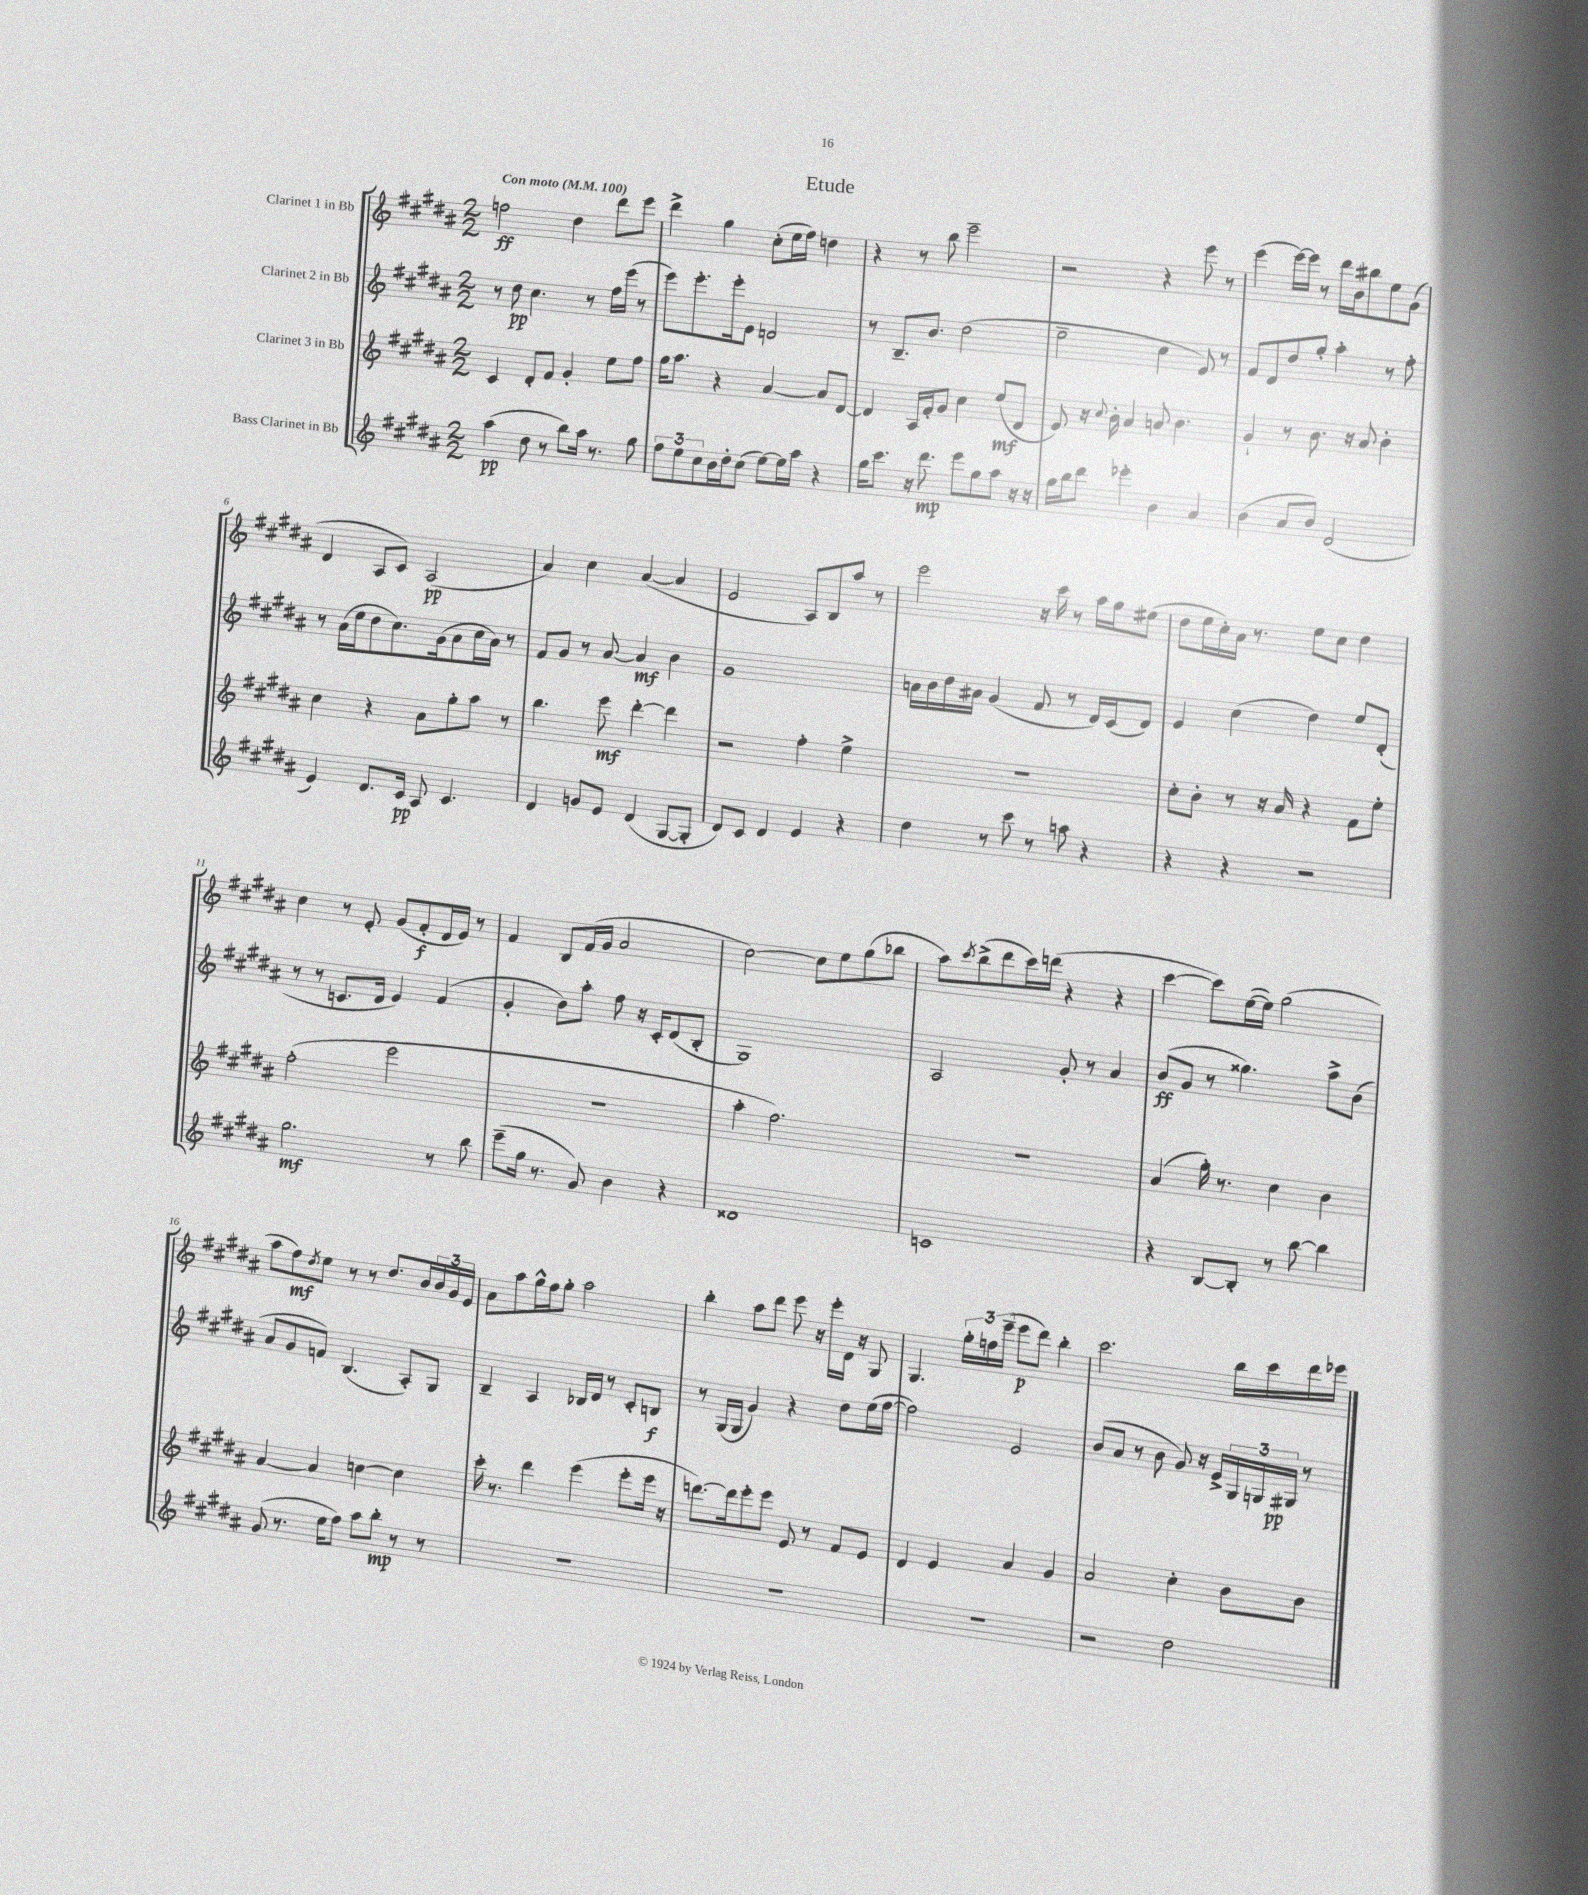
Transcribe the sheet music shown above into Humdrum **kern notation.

**kern	**kern	**kern	**kern
*staff4	*staff3	*staff2	*staff1
*clefG2	*clefG2	*clefG2	*clefG2
*k[f#c#g#d#a#]	*k[f#c#g#d#a#]	*k[f#c#g#d#a#]	*k[f#c#g#d#a#]
*M2/2	*M2/2	*M2/2	*M2/2
*MM100	*MM100	*MM100	*MM100
(4aa#	4c#	8r	2ff
.	.	8dd#	.
8dd#	8d#'	4.cc#	.
8r	8f#	.	.
8bb)	4g#'	.	4dd#
16aa#	.	8r	.
8.r	.	.	.
.	8ee	16ff#	8ddd#
.	.	(16eee	.
8gg#	8ff#	8r	8eee
=	=	=	=
12ff#	16gg#	8eee)	4ddd#^
.	8.aa#	.	.
12ee	.	.	.
.	.	8.eee'	.
12cc#	.	.	.
16b	4r	.	4gg#
16dd#'	.	16eee'	.
(8cc#	.	8e	.
[8ee)	[4a#	2d	(8cc#'
16ee]	.	.	16ee
16aa#	.	.	16ff#)
4r	8a#]	.	4dd
.	[8d#	.	.
=	=	=	=
16gg#	4d#]	8r	4r
8.ccc#	.	.	.
.	.	8.B~	.
16r	16A#	.	8r
8.ddd#	16f#'	8.b	.
.	8g#	.	8bb
8eee	4cc#	(2dd#	2eee~
8gg#	.	.	.
8aa#	(8ee	.	.
16r	8d#	.	.
16r	.	.	.
=	=	=	=
16gg#	8e)	2ee~	2r
16bb	.	.	.
8ddd#	16r	.	.
.	8qqcc#	.	.
.	16b'	.	.
4eee-'	4a#	.	.
4b	8a	4cc#	4r
.	4.b	.	.
4a#	.	8e)	8eee
.	.	8r	8r
=	=	=	=
(4b	4g#`	8f#	(4eee
.	.	8d#	.
8a#	8r	8dd#	[16eee)
.	.	.	16eee]
8b)	8.b	8gg#'	8r
(2d#	.	4aa#'	16ddd#
.	16r	.	16b
.	8a#	.	8bb#
.	4b'	8r	8ee
.	.	8ff#'	(8g#
=	=	=	=
4e)	4cc#	8r	4d#
.	.	(16a#	.
.	.	16ee	.
8.d#	4r	8dd#	8A#
.	.	8.cc#)	8c#)
16c#	.	.	.
8A#	8a#	.	(2A#
.	.	(16g#	.
4.c#	8gg#'	8a#	.
.	8aa#	16cc#	.
.	.	16a#)	.
.	8r	8r	.
=	=	=	=
4d#	4.bb	8f#	4a#)
.	.	8g#	.
8g	.	8r	4cc#
8e	8eee	[8a#	.
(4d#	[4ddd#'	4a#]	([4a#
[8G#	4ddd#]	4b	4a#]
8G#']	.	.	.
=	=	=	=
8d#)	2r	1g#	2e
8c#	.	.	.
4d#	.	.	.
4e	4ff#'	.	8A#)
.	.	.	8B
4r	4ee^	.	8aa#
.	.	.	8r
=	=	=	=
4dd#	1r	16a	2eee
.	.	16b	.
.	.	16dd#	.
.	.	16a#	.
8r	.	(4g#	.
8ccc#	.	.	.
8r	.	8f#	16r
.	.	.	16ccc#
8aa	.	8r	8r
4r	.	16d#)	16aa#
.	.	(16c#	16gg#
.	.	8d#)	(8ee#
=	=	=	=
4r	8cc#'	4e	8dd#
.	8b'	.	16ee
.	.	.	16cc#')
4r	8r	(4cc#	16a#
.	.	.	8.r
.	16r	.	.
.	16a#	.	.
2r	4r	4dd#)	8ee
.	.	.	8cc#
.	8f#	8ee	4dd#
.	8ee'	(8d#'	.
=	=	=	=
2.gg#	(2ff#'	8r	4cc#
.	.	8r	.
.	.	8.c	8r
.	.	.	8e'
.	.	16d#	.
.	2eee	4e)	(8g#
.	.	.	8f#'
8r	.	(4f#	16d#
.	.	.	16e)
8bb	.	.	8r
=	=	=	=
(8eee~	1r	4g#'	4f#
16gg#	.	.	.
8.r	.	.	.
.	.	8b)	8B
8g#)	.	8aa#'	(16f#
.	.	.	16g#
4b	.	8ff#	2a#
.	.	16r	.
.	.	16c#'	.
4r	.	(8d#	.
.	.	8B'	.
=	=	=	=
1d##	4aa#'	1G#)	[2cc#)
.	2.ff#)	.	.
.	.	.	8cc#]
.	.	.	8ee
.	.	.	(8gg#
.	.	.	8bb-
=	=	=	=
1c	1r	2A#	8aa#)
.	.	.	8qccc#
.	.	.	(8bb^
.	.	.	8ddd#
.	.	.	16ccc#)
.	.	.	(16ddd
.	.	8g#'	4r
.	.	8r	.
.	.	4a#	4r
=	=	=	=
4r	(4a#	(8b	[4ccc#
.	.	8g#	.
[8B	16gg#')	8r	8ccc#])
.	8.r	.	.
8B']	.	4.gg##)	([16ee
.	.	.	16ee])
8r	4cc#	.	(2gg#
[8bb	.	.	.
4bb]	4b	8aa#^	.
.	.	(8b	.
=	=	=	=
(8g#	[4a#	8a#	8aa#
8.r	.	8g#	8ff#)
.	.	.	8qdd#
.	4a#]	8f)	8ee
16ee	.	.	.
8ff#)	.	(4.B	8r
8aa#	[4cc	.	8r
8bb'	.	.	8.dd#
8r	4cc]	8A#')	.
.	.	.	16b
8r	.	8G#	24b
.	.	.	24g#
.	.	.	24e
=	=	=	=
1r	16ccc#'	4B~	8a#
.	8.r	.	.
.	.	.	8aa#
.	4ddd#	4A#	16gg#^^
.	.	.	16ff#
.	.	.	8gg#'
.	(4eee	16B-	2aa#
.	.	16d#	.
.	.	8r	.
.	8eee'	8c#'	.
.	16eee	8B	.
.	16r	.	.
=	=	=	=
1r	[8.ddd)	8r	4bb'
.	.	(16G#	.
.	16ddd]	16G#	.
.	8eee'	4g#)	8aa#
.	8eee	.	8ddd#
.	8e	4r	8eee
.	8r	.	16r
.	.	.	16eee'
.	8f#	8dd#	16d#
.	.	.	16r
.	8e	(16ee	8G#
.	.	[16ff#	.
=	=	=	=
1r	4d#	2ff#])	4.G#
.	4e	.	.
.	.	.	24gg#'
.	.	.	24ff
.	.	.	(24eee~
.	4a#	2e	8eee
.	.	.	8ddd#)
.	4g#	.	4bb'
=	=	=	=
2r	2a#	(8b	2.ccc#
.	.	8a#	.
.	.	8r	.
.	.	8b	.
2dd#	4cc#'	8g#)	.
.	.	16r	.
.	.	16e^	.
.	8b	24G#	16bb
.	.	24G	.
.	.	.	16ccc#
.	.	24G#	.
.	8b	8r	16ddd#
.	.	.	16eee-
==	==	==	==
*-	*-	*-	*-
